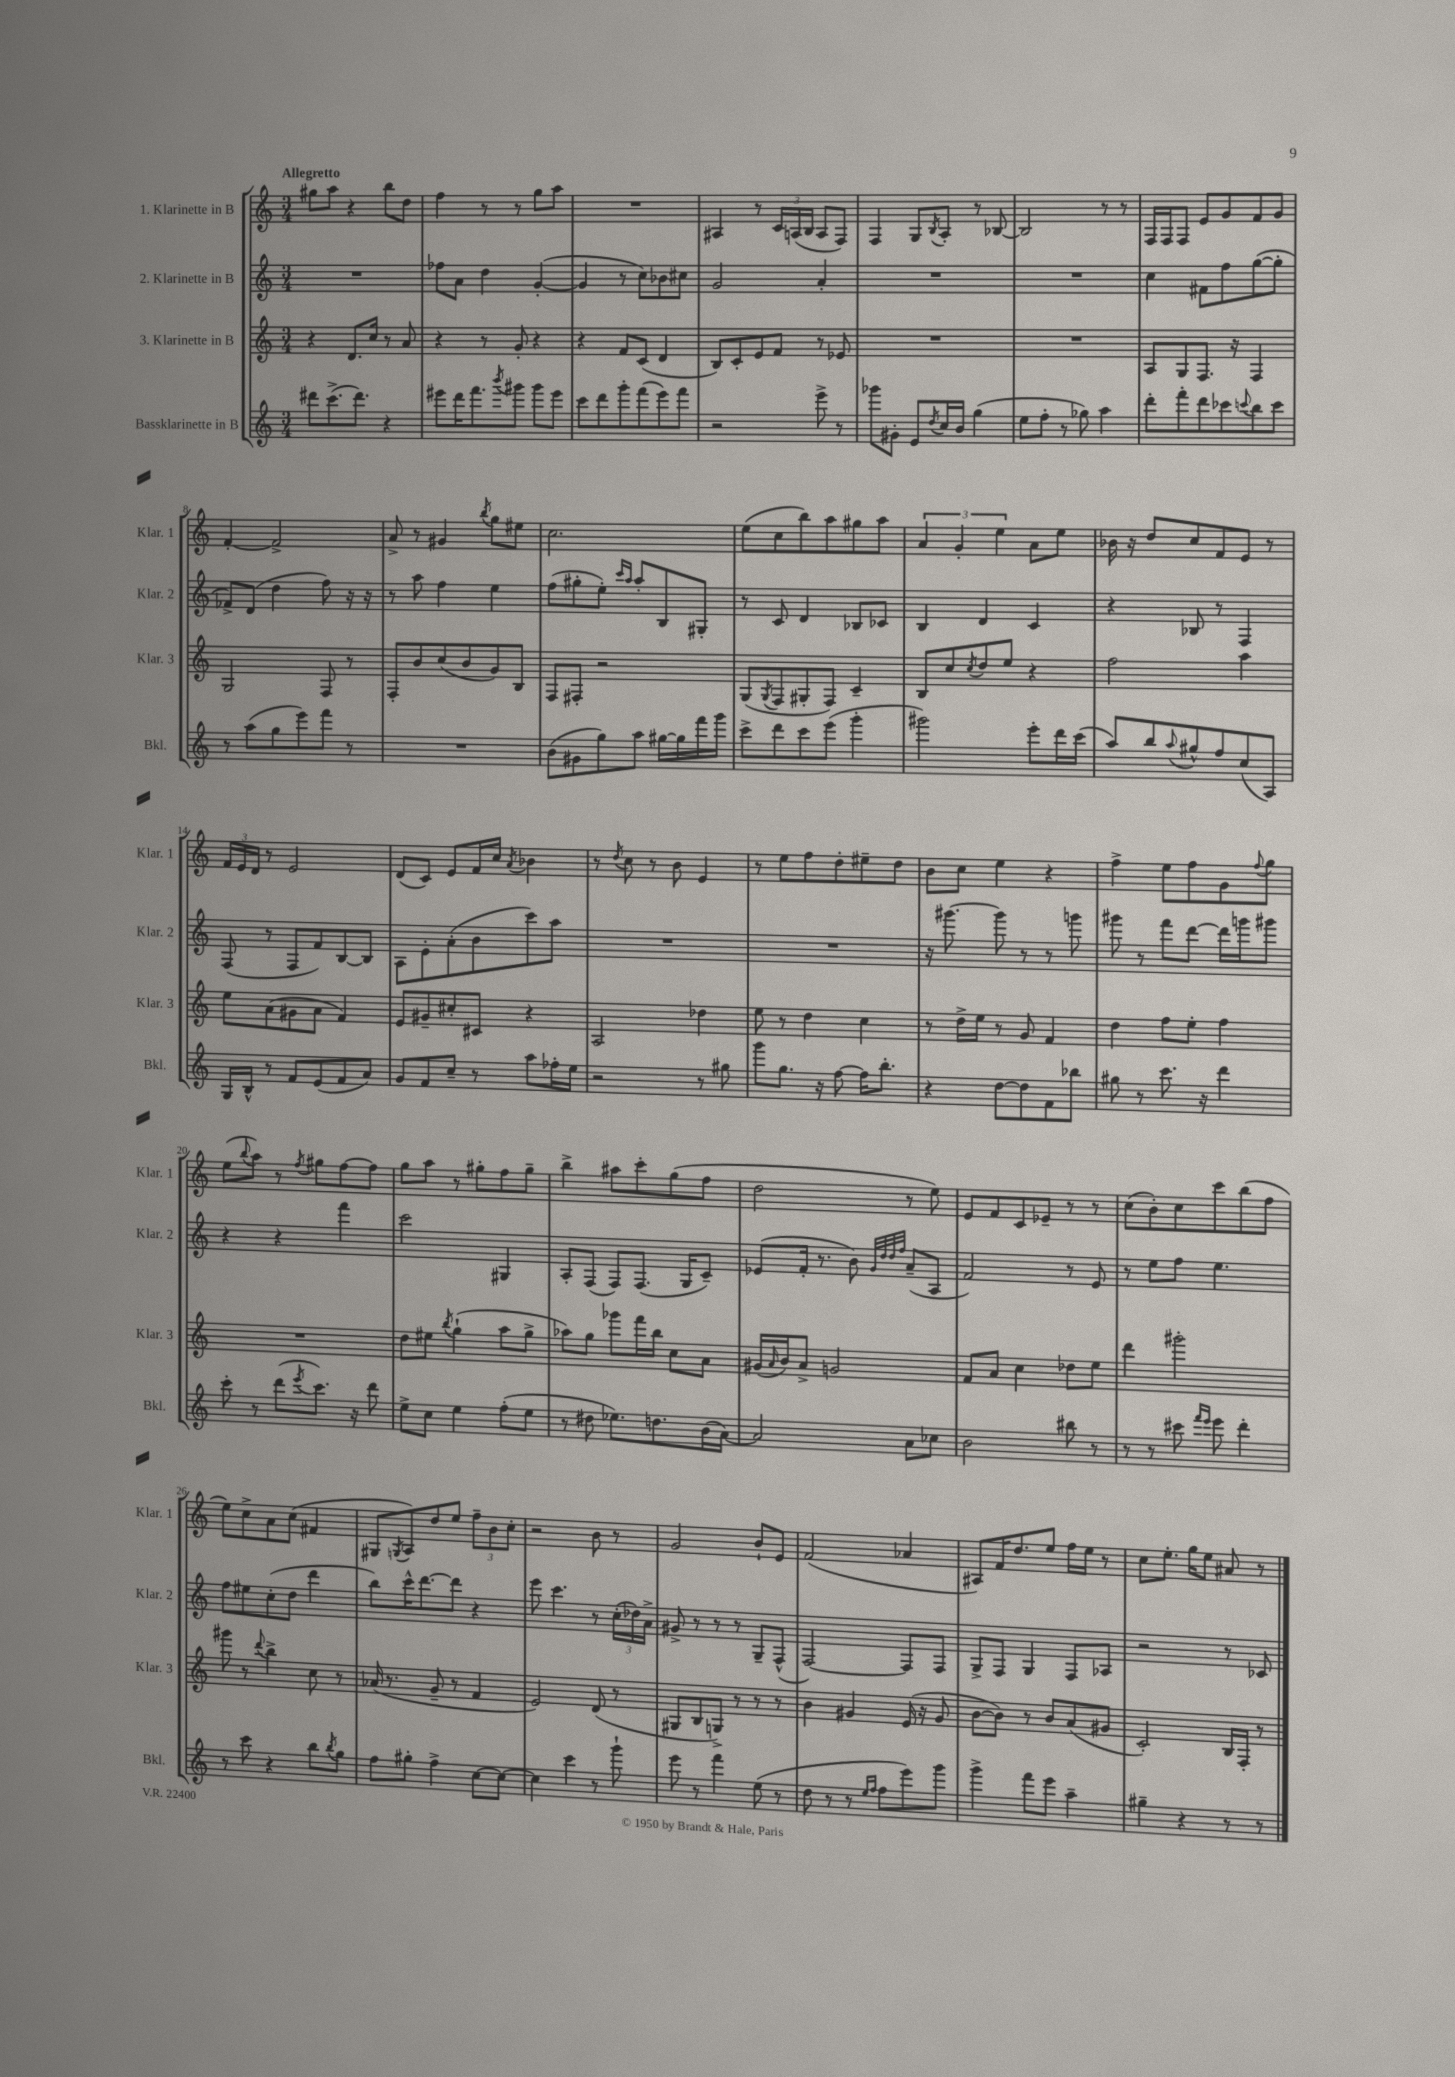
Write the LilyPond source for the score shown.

<<
\new StaffGroup <<
\new Staff = "s0" \with { instrumentName = "1. Klarinette in B" shortInstrumentName = "Klar. 1" } {
    \clef treble \key c \major \numericTimeSignature \time 3/4 \tempo "Allegretto"
    gis''8 a''8 r4 b''8 d''8 |
    f''4 r8 r8 g''8 a''8 |
    R2. |
    ais4 r8 \tuplet 3/2 { c'16 a16( b16 } a8 f8) |
    f4 g8 \acciaccatura { b8 } a8-. r8 bes8~ |
    bes2 r8 r8 |
    f16 f16 f8 e'8 g'8 f'8 g'8 |
    f'4~-. f'2-> |
    a'8-> r8 gis'4 \acciaccatura { b''8 } g''8 eis''8 |
    c''2. |
    e''8( c''8 b''8) a''8 gis''8 a''8 |
    \tuplet 3/2 { a'4 g'4-. e''4 } a'8 e''8 |
    bes'16 r16 d''8 c''8 f'8 e'8 r8 |
    \tuplet 3/2 { f'16 e'16 d'16 } r8 e'2 |
    d'8( c'8) e'8 f'16 c''16 \acciaccatura { a'8 } bes'4 |
    r8 \acciaccatura { d''8 } c''8 r8 b'8 e'4 |
    r8 e''8 f''8 d''8-. eis''8-- d''8 |
    b'8 c''8 e''4 r4 |
    f''4-> e''8 f''8 g'8 \appoggiatura { f''8 } g''8 |
    e''8( \appoggiatura { b''8 } a''8) r8 \acciaccatura { f''8 } gis''8 f''8~ f''8 |
    g''8 a''8 r8 gis''8-. f''8 gis''8-- |
    b''4-> ais''8 c'''8-. g''8( f''8 |
    d''2 r8 e''8) |
    e'8 f'8 c'8 ees'8-- r8 r8 |
    c''8( b'8-.) c''8 c'''8 b''8( f''8 |
    e''8) c''8-> a'8 c''8( fis'4 |
    gis8 \acciaccatura { g8 } a8) d''8 e''8 \tuplet 3/2 { f''8-- b'8 c''8-. } |
    r2 b'8 r8 |
    g'2 b'8-! e'8 |
    f'2( aes'4 |
    ais8) f'16 d''8. e''8 f''16 e''16 r8 |
    c''8 e''8.-. g''16 e''8 ais'8 r8 \bar "|." |
}
\new Staff = "s1" \with { instrumentName = "2. Klarinette in B" shortInstrumentName = "Klar. 2" } {
    \clef treble \key c \major \numericTimeSignature \time 3/4
    R2. |
    fes''8 a'8 d''4 g'4~-.( |
    g'4 r8 c''8) bes'8 cis''8 |
    g'2 a'4-. |
    R2. |
    R2. |
    c''4 fis'8 f''8 g''8~( g''8-. |
    fes'8->) d'8( d''4 f''8) r16 r16 |
    r8 a''8 f''4 e''4 |
    f''8( gis''8-. e''8-.) \grace { c'''16 a''16 } a''8-. b8 gis8-. |
    r8 c'8 d'4 bes8 ces'8 |
    b4 d'4 c'4 |
    r4 bes8 r8 f4 |
    f8( r8 f8 f'8) b8~ b8 |
    a8 e'8-. a'8-.( b'8 c'''8) a''8 |
    R2. |
    R2. |
    r16 gis'''8.~ gis'''8 r8 r8 g'''8 |
    gis'''8 r8 f'''8 d'''8~ d'''16 g'''16 gis'''8 |
    r4 r4 f'''4 |
    c'''2 gis4 |
    a8-. f8( f8) f8.( g16 c'8--) |
    ees'8( f'16-. r8. b'8) \grace { g'32 d''32 d''32 f''32 } a'8--( a8 |
    f'2) r8 e'8 |
    r8 e''8 f''8 e''4. |
    f''8 eis''8 c''8-.( d''8 d'''4 |
    b''8) c'''16-^ d'''8.~ d'''8 r4 |
    e'''8 c'''4. r8 \tuplet 3/2 { c''16-.( des''16) a'16-> } |
    gis'8-> r8 r8 r8 g8-- f8-^( |
    f2~) f8 f8 |
    g8-> f8 g4 f8 aes8 |
    r2 r8 ces'8 \bar "|." |
}
\new Staff = "s2" \with { instrumentName = "3. Klarinette in B" shortInstrumentName = "Klar. 3" } {
    \clef treble \key c \major \numericTimeSignature \time 3/4
    r4 d'8. c''16 r8 a'8 |
    r4 r8 g'8-. r4 |
    r4 f'8 c'8( d'4 |
    b8) c'8-. e'8 f'8 r8 ees'8 |
    R2. |
    R2. |
    a8 g8 f8. r16 f4 |
    g2 f8 r8 |
    f8-. b'8 c''8( b'8 g'8) b8 |
    f8 fis8-. r2 |
    g8( \acciaccatura { g8 } f8 gis8-. f8) c'4-- |
    b8 c''8 \acciaccatura { c''8 } d''8 e''8 r4 |
    f''2 a''4 |
    e''8 a'8( gis'8 a'8 f'4) |
    e'8 gis'8-- cis''8-. cis'8 r4 |
    a2 des''4 |
    e''8 r8 d''4 c''4 |
    r8 d''16-> e''16 r8 g'8 f'4 |
    d''4 f''8 e''8-. f''4 |
    R2. |
    d''8 eis''8 \acciaccatura { b''8 } g''4-!( a''8 g''8-> |
    aes''8) g''8 ges'''8 f'''16 b''16 c''8 a'8 |
    gis'16( \grace { a'16 } b'16) a'8-> g'2 |
    f'8 a'8 c''4 des''8 e''8 |
    d'''4 gis'''2-. |
    gis'''8 r8 \appoggiatura { d'''8 } b''4-> c''8 r8 |
    aes'16( r8. g'8-- r8 f'4 |
    e'2) d'8( r8 |
    gis8 b8 g8->) r8 r8 r8 |
    b'4 gis'4 e'16( r16 gis'8 |
    b'8~ b'8) r8 b'8 a'8( gis'8 |
    c'2-.) b16 f16-. r8 \bar "|." |
}
\new Staff = "s3" \with { instrumentName = "Bassklarinette in B" shortInstrumentName = "Bkl." } {
    \clef treble \key c \major \numericTimeSignature \time 3/4
    dis'''8 c'''8.->( dis'''8.) r4 |
    eis'''8 d'''16 f'''8. \acciaccatura { b'''8 } gis'''8 gis'''8 eis'''8 |
    c'''8 d'''8 g'''8-. f'''8( e'''8) f'''8 |
    r2 e'''8-> r8 |
    ges'''8 gis'8-. e'8 \acciaccatura { d''8 } c''16 b'16 g''4( |
    e''8 f''8-. r8 ges''8) a''4 |
    d'''8-. f'''8-. d'''8 ces'''8 \appoggiatura { c'''8 } b''8 c'''8 |
    r8 a''8( g''8 e'''8) f'''8 r8 |
    R2. |
    b'8( gis'8 g''8) a''8 gis''16~ gis''16 f'''16 g'''16 |
    c'''8-> d'''8 c'''8 e'''8( g'''4-. |
    gis'''2) e'''8-. d'''16 c'''16( |
    a''8) b''8 \appoggiatura { a''8 } gis''8-^ f''8 c''8( a8) |
    g16 b16-^ r8 f'8 e'8( f'8 a'8) |
    g'8 f'8 c''8-- r8 a''8 fes''16-. e''16 |
    r2 r8 gis''8 |
    g'''8 g''8. r16 f''8~ f''16 b''8.-. |
    r4 d''8~ d''8 f'8 bes''8 |
    gis''8 r8 c'''8. r16 d'''4 |
    c'''8-. r8 d'''8( \acciaccatura { e'''8 } c'''8.) r16 d'''8 |
    e''8-> c''8 e''4 f''8-.( e''8 |
    r8 dis''8 ees''8.) d''8. b'16( a'16~) |
    a'2 a'8 ces''8 |
    b'2 bis''8 r8 |
    r8 r8 cis'''8 \grace { f'''16 e'''16 } e'''8 d'''4-. |
    r8 c'''8 r4 b''8 \acciaccatura { b''8 } g''8 |
    f''8 gis''8-. f''4-> c''8~ c''8~ |
    c''4 c'''4 r8 g'''8-! |
    e'''8 r8 f'''4 e''8( r8 |
    d''8 r8 r8 \grace { e''16 f''16 } f''8 e'''8) g'''8 |
    g'''4-> f'''8 e'''8 a''4-- |
    gis''4-- r4 r8 r8 \bar "|." |
}
>>
>>
